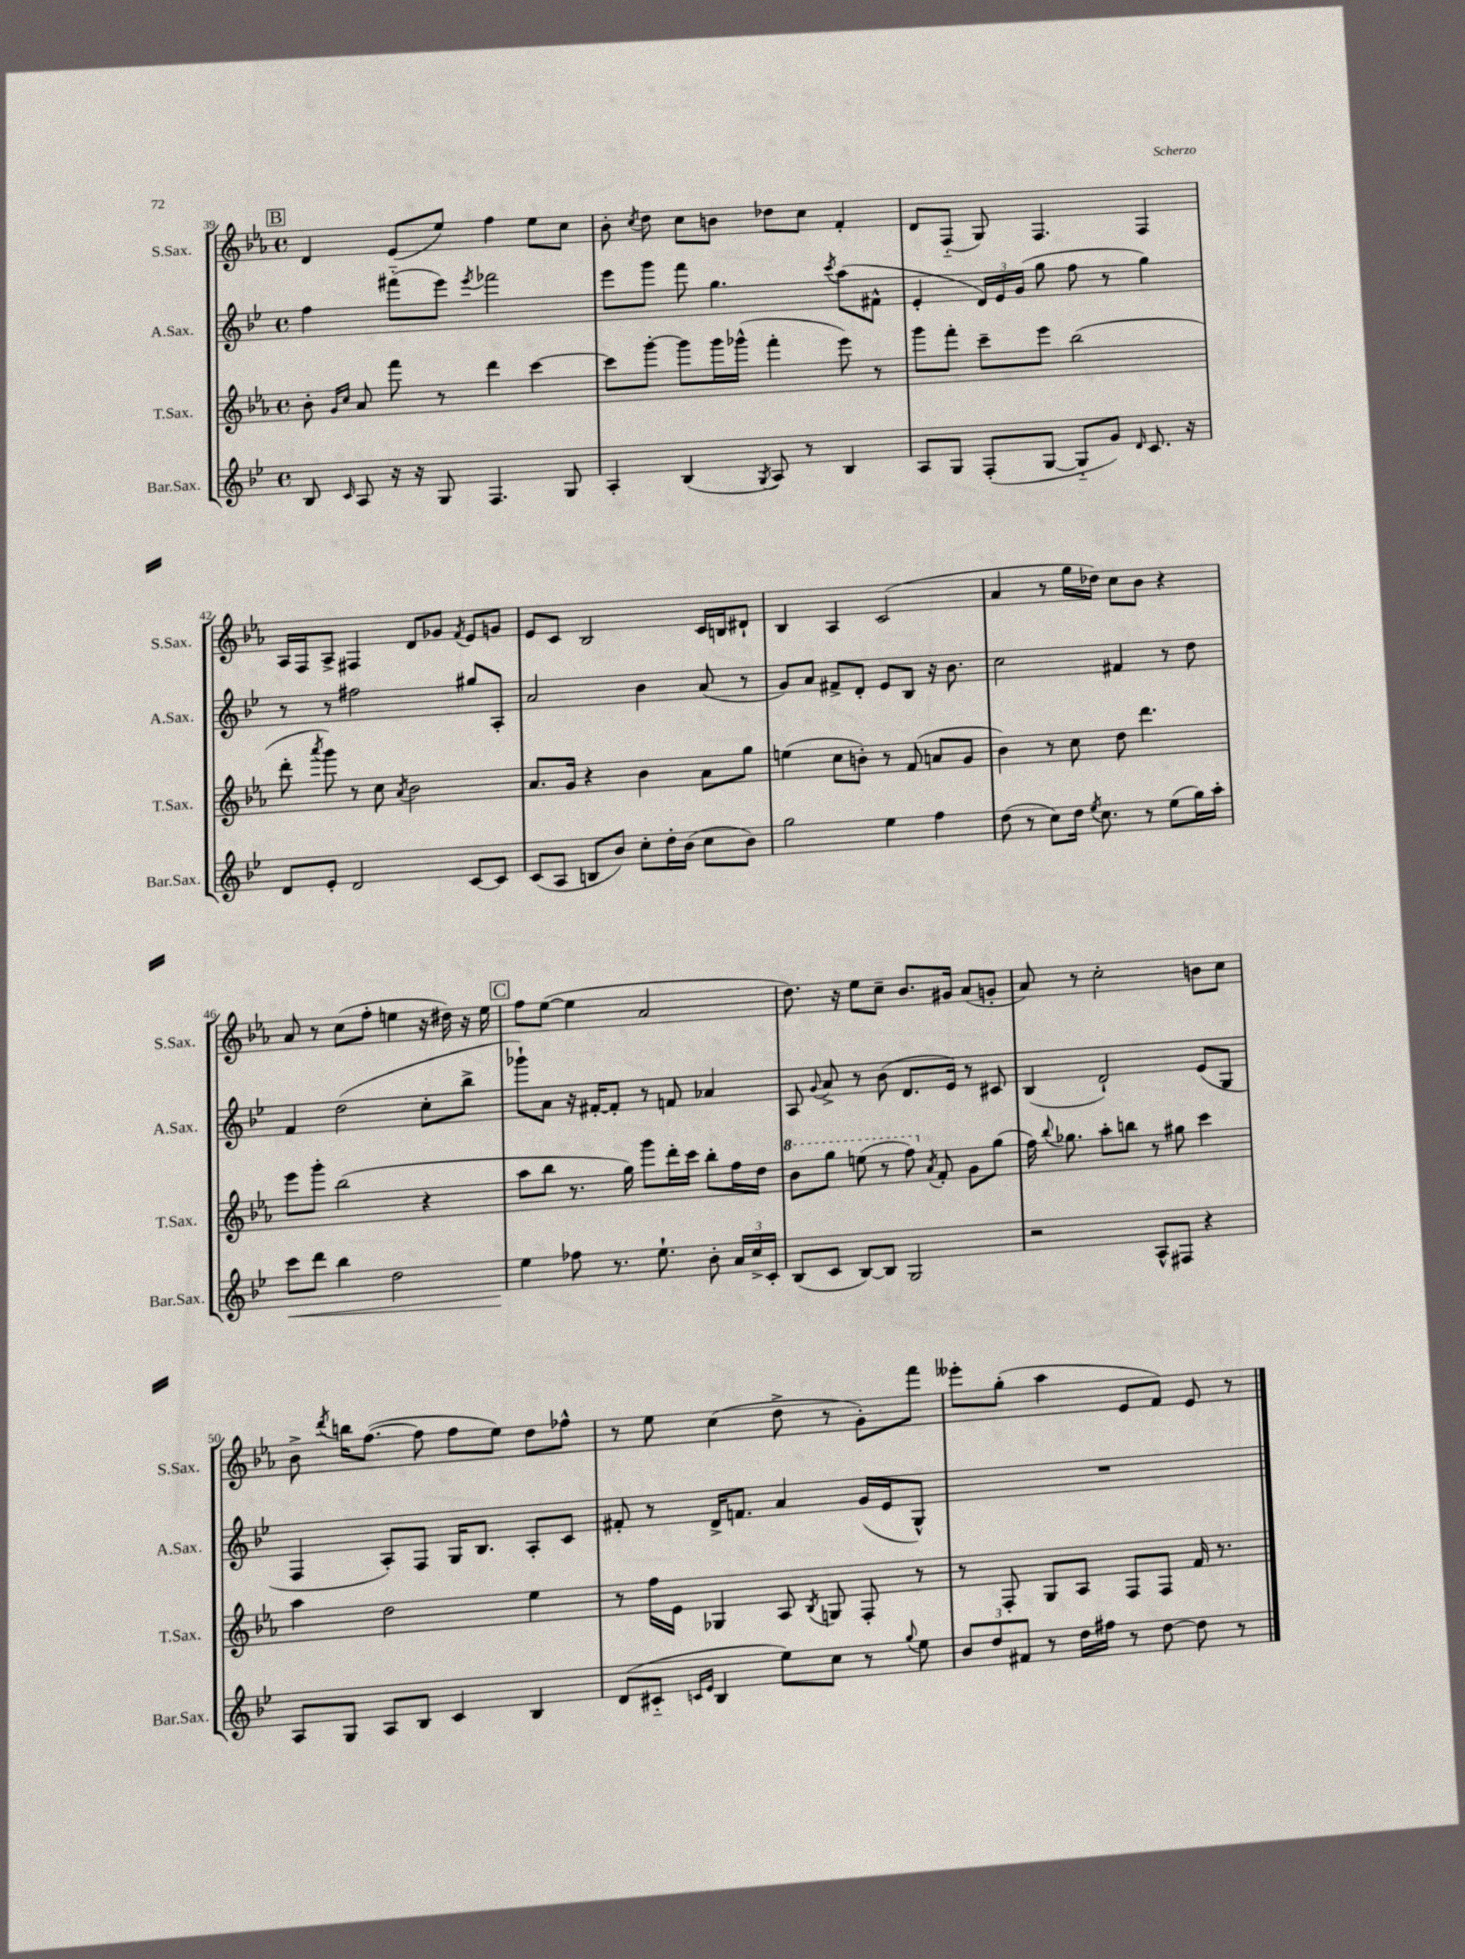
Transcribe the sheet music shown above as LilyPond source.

<<
\new StaffGroup <<
\new Staff = "s0" \with { instrumentName = "S.Sax." shortInstrumentName = "S.Sax." } {
    \clef treble \key ees \major \defaultTimeSignature \time 4/4
    \autoBeamOff \mark \markup { \box "B" } d'4 ees'8[( ees''8]) f''4 ees''8[ c''8] |
    bes'8-. \acciaccatura { c''8 } d''8 c''8[ b'8] des''8[ c''8] f'4-. |
    d'8[ f8]-_( g8) f4. f4 |
    aes16[ f16 aes8]-> fis4 d'8[ ges'8] \acciaccatura { f'8 } ees'8[ g'8] |
    ees'8[ c'8] bes2 c'16[ b16 dis'8]-! |
    bes4 aes4 c'2( |
    aes'4 r8 g''16[ des''16]) c''8[ bes'8] r4 |
    aes'8 r8 c''8[( f''8]-. e''4 r16 dis''16) r16 e''16 |
    \mark \markup { \box "C" } f''8[ ees''8]~( ees''4 aes'2 |
    d''8.) r16 ees''8[ c''8]-- bes'8.[ gis'16] aes'8[( g'8]-. |
    aes'8) r8 c''2-. b'8[ c''8] |
    bes'8-> \acciaccatura { d'''8 } b''16[ f''8.]~( f''8 f''8[ ees''8]) d''8[ fes''8]-^ |
    r8 ees''8 c''4( d''8-> r8 g'8[-.) f'''8] |
    eeses'''8[-. g''8]-.( aes''4 ees'8[ f'8]) ees'8 r8 \bar "|." |
}
\new Staff = "s1" \with { instrumentName = "A.Sax." shortInstrumentName = "A.Sax." } {
    \clef treble \key bes \major \defaultTimeSignature \time 4/4
    \autoBeamOff \mark \markup { \box "B" } f''4 fis'''8[-_( ees'''8]) \acciaccatura { ees'''8 } fes'''2 |
    ees'''8[ g'''8] f'''8 g''4. \acciaccatura { c'''8 } a''8[( fis'8]-^ |
    ees'4-. \tuplet 3/2 { d'16[) ees'16 g'16]( } g''8 f''8 r8 g''4) |
    r8 r8 fis''2 gis''8[ a8]-. |
    a'2 bes'4 a'8( r8 |
    g'8[) a'8] fis'8[-> d'8]-. ees'8[ bes8] r16 bes'8. |
    c''2 fis'4 r8 d''8 |
    f'4 d''2( c''8[-. bes''8]-> |
    \mark \markup { \box "C" } ges'''8[-!) a'8] r16 fis'16[~-. fis'8]-. r8 f'8 aes'4 |
    a8 \appoggiatura { g'8 } a'8-> r8 bes'8( d'8.[ ees'16]) r8 cis'8 |
    bes4( d'2-!) ees'8[( g8] |
    f4 a8[-.) f8] g16[ bes8.] a8[-. c'8] |
    fis'8-. r8 d'16[-> f'8.] a'4 g'16[( ees'16 g8]-^) |
    R1 \bar "|." |
}
\new Staff = "s2" \with { instrumentName = "T.Sax." shortInstrumentName = "T.Sax." } {
    \clef treble \key ees \major \defaultTimeSignature \time 4/4
    \autoBeamOff \mark \markup { \box "B" } bes'8-. \grace { g'16[ c''16] } aes'8 f'''8 r8 d'''4 c'''4~ |
    c'''8[ g'''8]~-. g'''8[ g'''16 ges'''16]-^( f'''4-. ees'''8) r8 |
    g'''8[ f'''8]-. c'''8[-- ees'''8] bes''2( |
    d'''8-. \acciaccatura { aes'''8 } g'''8) r8 c''8 \acciaccatura { aes'8 } bes'2 |
    aes'8.[ g'16] r4 bes'4 aes'8[ g''8] |
    e''4( c''8[ b'8]-.) r8 f'8( a'8[ g'8] |
    bes'4) r8 c''8 d''8 d'''4. |
    ees'''8[ g'''8]-. bes''2( r4 |
    \mark \markup { \box "C" } aes''8[ bes''8] r8. g''16) g'''8[ d'''16-. c'''16] bes''8[-. f''16 d''16] |
    \ottava #1 bes''8[ g'''8] e'''8( r8 f'''8) \ottava #0 \acciaccatura { aes'8 } f'8-. g'8[ g''8]( |
    f''16) \appoggiatura { bes''8 } ges''8. aes''8[-. b''8] r8 gis''8 c'''4 |
    aes''4 d''2 ees''4 |
    r8 f''16[ ees'16] ges4 aes8 \acciaccatura { bes8 } g8 f8-. r8 |
    r8 f8-. g8[ aes8] f8[ f8] f'16 r8. \bar "|." |
}
\new Staff = "s3" \with { instrumentName = "Bar.Sax." shortInstrumentName = "Bar.Sax." } {
    \clef treble \key bes \major \defaultTimeSignature \time 4/4
    \autoBeamOff \mark \markup { \box "B" } bes8 \grace { c'16 } a8 r16 r16 g8 f4. g8 |
    a4-. bes4( \acciaccatura { g8 } a8) r8 bes4 |
    a8[ g8] f8[-.( g8]~ g8[-_ g'8]) \grace { d'16 } c'8. r16 |
    d'8[ ees'8]-. d'2 c'8[~ c'8] |
    c'8[( a8] b8[ bes'8]) c''8[-. d''16-. bes'16]( c''8[ bes'8]) |
    g''2 ees''4 f''4 |
    d''8( r8 c''8[) d''16] \acciaccatura { ees''8 } c''8. r8 ees''8[( g''16) a''16]-. |
    c'''8[\< d'''8] bes''4 d''2 |
    \mark \markup { \box "C" } ees''4\! fes''8 r8. ees''8.-! bes'8-. \tuplet 3/2 { a'16[ c''16-> c'16]-. } |
    bes8[( c'8] bes8[~) bes8] g2 |
    r2 a8[-^ fis8] r4 |
    a8[ g8] a8[ bes8] c'4 bes4 |
    d'8[( cis'8]-_ \grace { c'16[ ees'16] } bes4 ees''8[) c''8] r8 \appoggiatura { g''8 } ees''8 |
    \tuplet 3/2 { bes'8[ d''8 fis'8] } r8 d''16[ fis''16] r8 d''8~ d''8 r8 \bar "|." |
}
>>
>>
\layout { \context { \Score currentBarNumber = #39 } }
